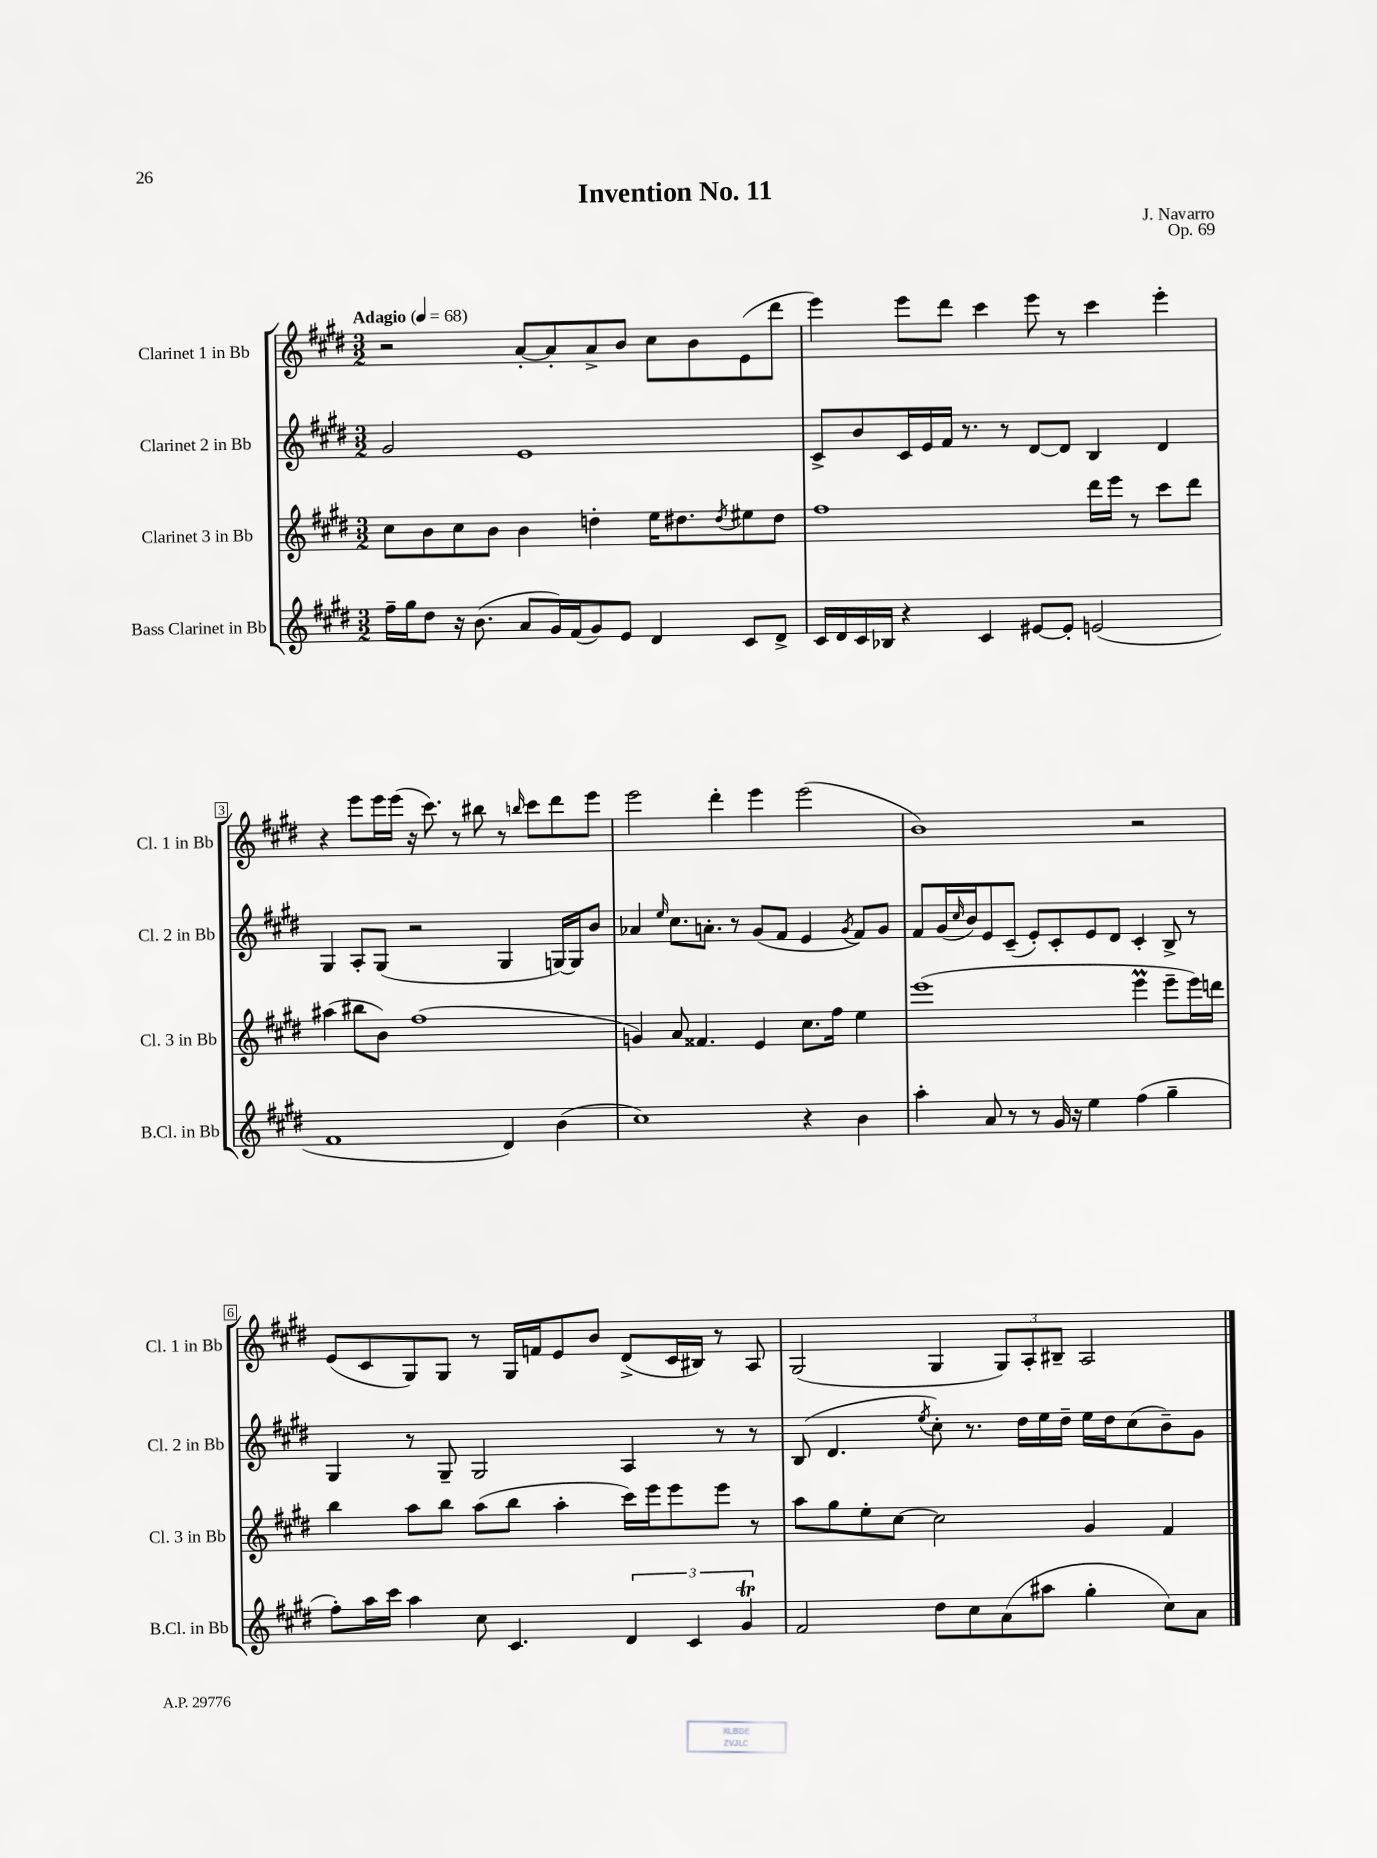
\header { title = "Invention No. 11" composer = "J. Navarro" opus = "Op. 69" }
<<
\new StaffGroup <<
\new Staff = "s0" \with { instrumentName = "Clarinet 1 in Bb" shortInstrumentName = "Cl. 1 in Bb" } {
    \clef treble \key e \major \numericTimeSignature \time 3/2 \tempo "Adagio" 4 = 68
    r2 a'8~-. a'8-. a'8-> b'8 cis''8 b'8 e'8( dis'''8 |
    e'''4) e'''8 dis'''8 cis'''4 e'''8 r8 cis'''4 e'''4-. |
    r4 e'''8 e'''16 e'''16( r16 cis'''8.) r8 bis''8 r8 \grace { b''16 } cis'''8 dis'''8 e'''8 |
    e'''2 dis'''4-. e'''4 e'''2( |
    b'1) r2 |
    e'8( cis'8 gis8) gis8 r8 gis16 f'16 e'8 b'8 dis'8->( cis'16 bis16) r8 a8 |
    gis2( gis4 \tuplet 3/2 { gis8) a8-. bis8-- } a2 \bar "|." |
}
\new Staff = "s1" \with { instrumentName = "Clarinet 2 in Bb" shortInstrumentName = "Cl. 2 in Bb" } {
    \clef treble \key e \major \numericTimeSignature \time 3/2
    gis'2 e'1 |
    cis'8-> b'8 cis'16 e'16 fis'16 r8. r8 dis'8~ dis'8 b4 dis'4 |
    gis4 a8-. gis8( r2 gis4 g16~) g16 b'8 |
    aes'4 \grace { e''16 } cis''8. a'8.-. r8 gis'8( fis'8 e'4 \acciaccatura { gis'8 } fis'8) gis'8 |
    fis'8 gis'16( \grace { cis''16 } b'16) e'8 cis'8--( e'8-.) cis'8-. e'8 dis'8 cis'4-. b8-> r8 |
    gis4 r8 gis8-- gis2 a4 r8 r8 |
    b8( dis'4. \acciaccatura { e''8 } cis''8-.) r8. dis''16 e''16 dis''16-- e''16 dis''16 cis''8( b'8--) gis'8 \bar "|." |
}
\new Staff = "s2" \with { instrumentName = "Clarinet 3 in Bb" shortInstrumentName = "Cl. 3 in Bb" } {
    \clef treble \key e \major \numericTimeSignature \time 3/2
    cis''8 b'8 cis''8 b'8 b'4 d''4-. e''16 dis''8. \acciaccatura { dis''8 } eis''8 dis''8 |
    fis''1 dis'''16 e'''16 r8 cis'''8 dis'''8 |
    ais''4( bis''8 b'8) fis''1( |
    g'4) a'8 fisis'4. e'4 cis''8. fis''16 e''4 |
    e'''1( e'''4\prall e'''8-- e'''16) d'''16 |
    b''4 a''8 b''8 a''8( b''8 a''4-. cis'''16) e'''16 e'''8 e'''8 r8 |
    a''8 gis''8 e''8-. cis''8~ cis''2 gis'4 fis'4 \bar "|." |
}
\new Staff = "s3" \with { instrumentName = "Bass Clarinet in Bb" shortInstrumentName = "B.Cl. in Bb" } {
    \clef treble \key e \major \numericTimeSignature \time 3/2
    fis''16-- gis''16 dis''8 r16 b'8.( a'8 gis'16) fis'16( gis'8) e'8 dis'4 cis'8 dis'8-> |
    cis'16 dis'16 cis'16 bes16 r4 cis'4 eis'8~ eis'8-. e'2( |
    fis'1 dis'4) b'4( |
    cis''1) r4 b'4 |
    a''4-. a'8 r8 r8 gis'16 r16 e''4 fis''4( gis''4-- |
    fis''8-.) a''16 cis'''16 a''4 cis''8 cis'4. \tuplet 3/2 { dis'4 cis'4 gis'4\trill } |
    fis'2 dis''8 cis''8 a'8( ais''8 gis''4-. cis''8) a'8 \bar "|." |
}
>>
>>
\layout { \context { \Score \override BarNumber.stencil = #(make-stencil-boxer 0.1 0.3 ly:text-interface::print) } }
